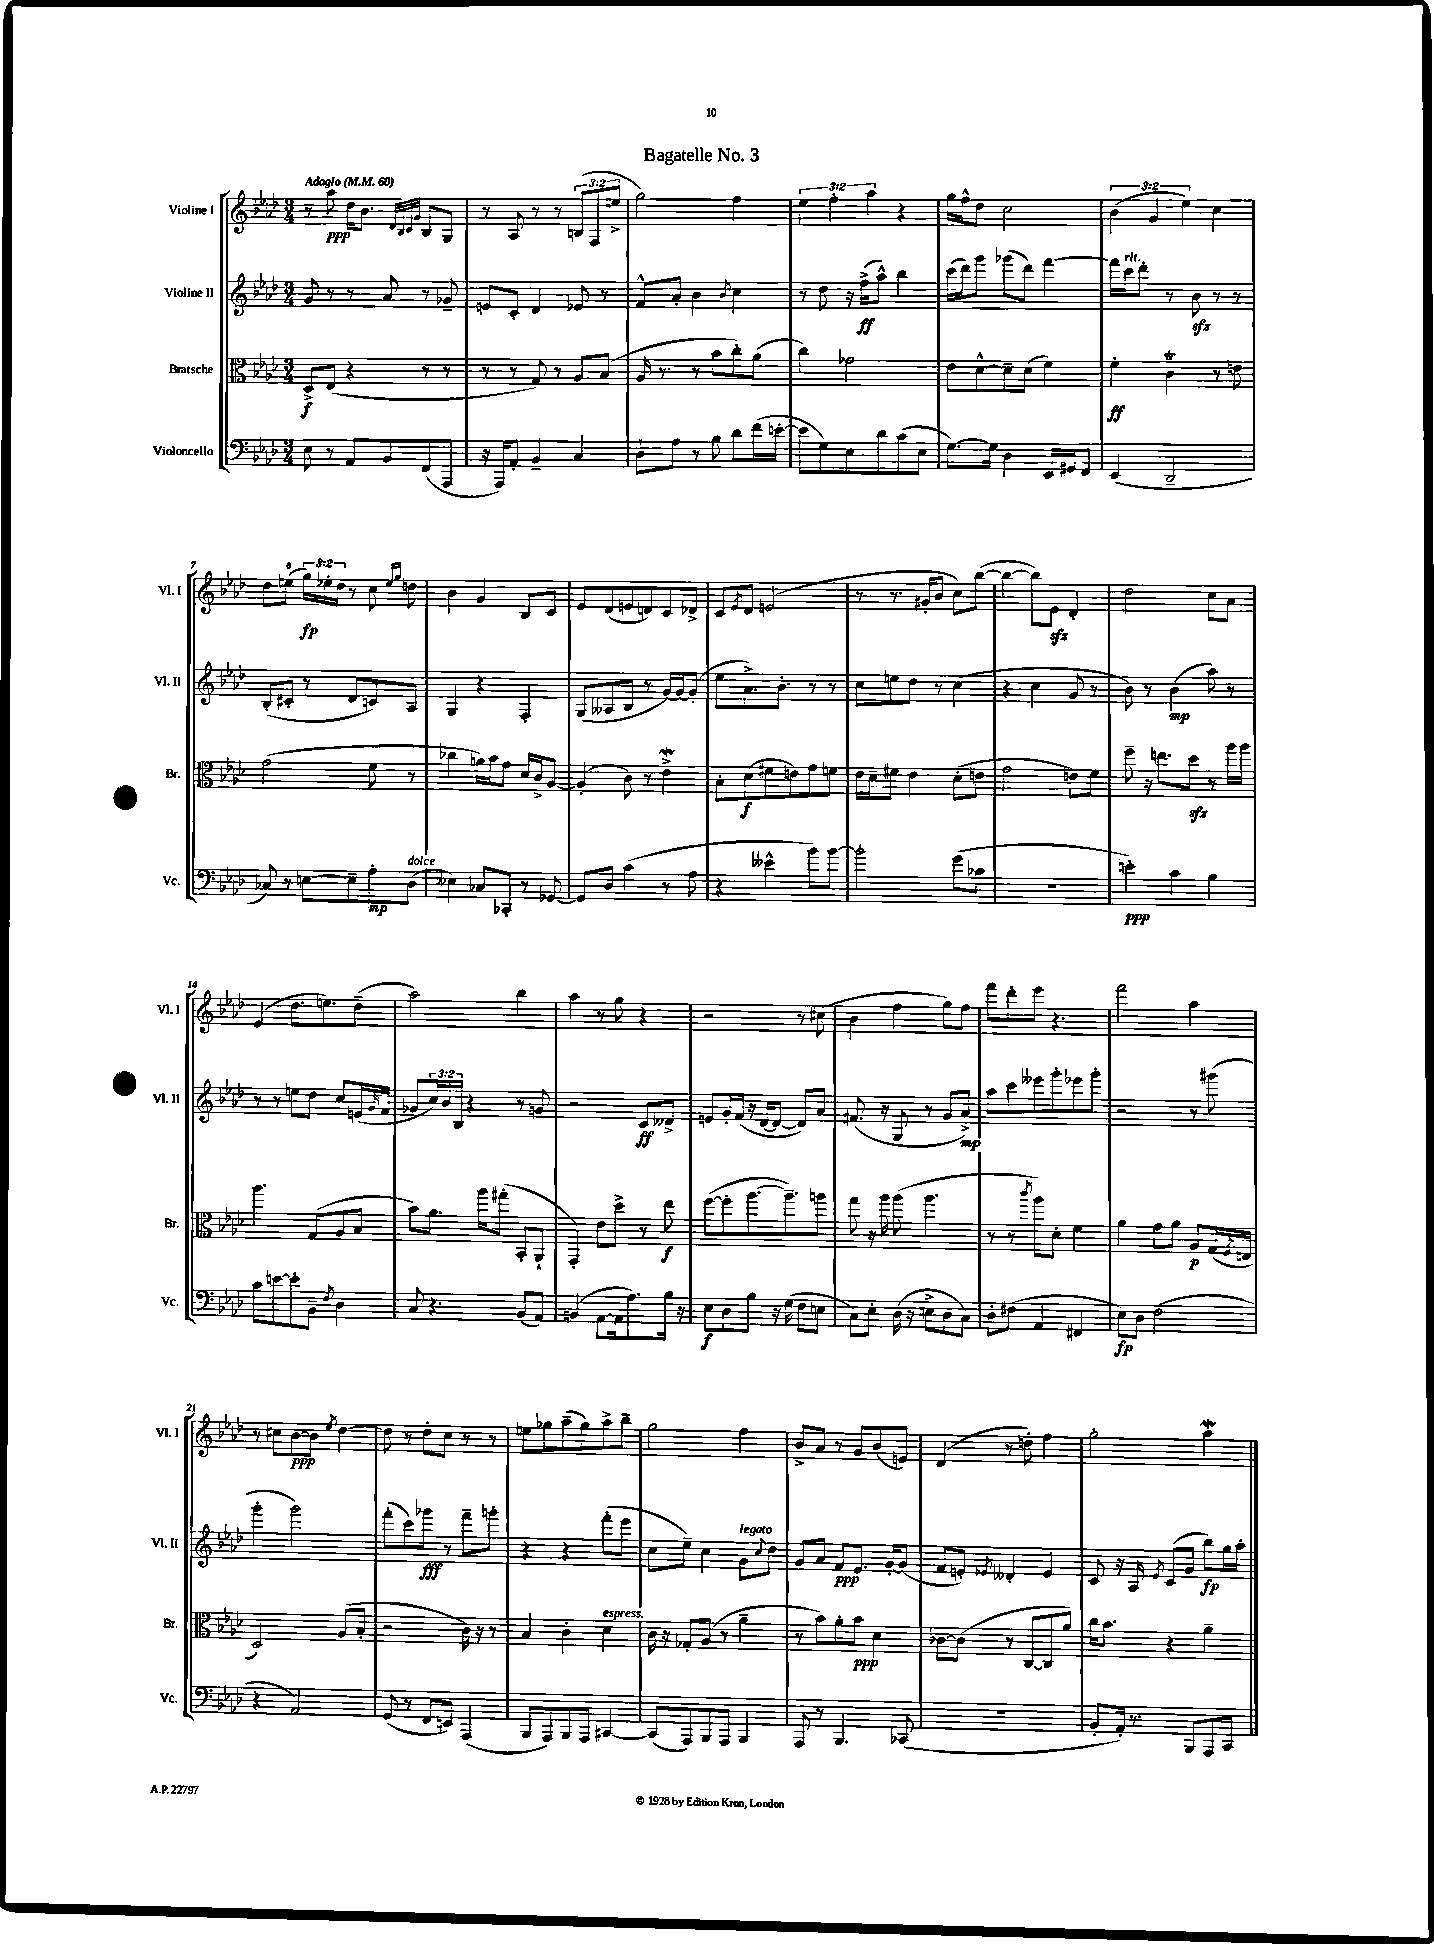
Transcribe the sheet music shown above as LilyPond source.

\header { title = "Bagatelle No. 3" }
<<
\new StaffGroup <<
\new Staff = "s0" \with { instrumentName = "Violine I" shortInstrumentName = "Vl. I" } {
    \clef treble \key aes \major \numericTimeSignature \time 3/4 \override Staff.TupletNumber.text = #tuplet-number::calc-fraction-text \tempo "Adagio" 4 = 60
    r8 aes''8\ppp des''16 bes'8. \grace { des'32 bes32 c'32 g'32 } bes8 g8 |
    r8 aes8 r8 r8 \tuplet 3/2 { b8( f8 e''8-> } |
    g''2) f''4 |
    \tuplet 3/2 { ees''4 f''4-. aes''4 } r4 |
    g''16 f''16-^ des''8 c''2 |
    \tuplet 3/2 { bes'4( g'4 ees''4) } c''4 |
    des''8 e''8-0( \tuplet 3/2 { g''16\fp) ees''16-. des''16 } r8 c''8 \grace { ees''16 g''16 } d''8 |
    bes'4 g'4 bes8 c'8 |
    ees'8 des'8( e'8 d'8) c'8 des'8-> |
    c'8 \acciaccatura { ees'8 } des'8 e'2( |
    r8 r8. gis'16-. bes'8 c''8) bes''8~( |
    bes''4~ bes''8) ees'8\sfz des'4-. |
    des''2 c''8 aes'8 |
    ees'4( des''8. e''8.) des''8--( |
    aes''2) bes''4 |
    aes''4 r8 g''8 r4 |
    r2 r8 cis''8( |
    bes'4 f''4 g''8) f''8 |
    f'''8 des'''8-. ees'''8 r4. |
    f'''2 aes''4 |
    r8 cis''8 bes'8~\ppp bes'8 \acciaccatura { ees''8 } des''4~ |
    des''8 r8 des''8-. c''8 r8 r8 |
    e''8 ges''8 aes''8--( ges''8) aes''8-> bes''8-- |
    g''2 f''4 |
    bes'8-> aes'8 r8 g'8 bes'8( e'8) |
    des'4( r8 d''8-.) f''4 |
    g''2-. aes''4\mordent \bar "|." |
}
\new Staff = "s1" \with { instrumentName = "Violine II" shortInstrumentName = "Vl. II" } {
    \clef treble \key aes \major \numericTimeSignature \time 3/4 \override Staff.TupletNumber.text = #tuplet-number::calc-fraction-text
    g'8 r8 r8 aes'8 r8 ges'8-- |
    e'8 c'8-. des'4 ees'8 r8 |
    f'8-^ aes'8-. bes'4 \acciaccatura { bes'8 } c''4 |
    r8 des''8 r16 f''16->\ff( aes''8-^) bes''4 |
    c'''16( des'''16) g'''8 ges'''8( des'''8) f'''4~ |
    f'''16 c'''16^\markup { \italic "rit." } des'''8-. r8 bes'8\sfz r8 r8 |
    bes8-.( cis'8-. r8 des'8 c'8) aes8 |
    g4 r4 f4-. |
    g8( aeses8 bes8 r8 g'16~) g'16~ g'8-.( |
    ees''8 aes'8.->) bes'8.-. r8 r8 |
    c''8 e''8 des''8 r8 c''4( |
    r4 c''4 g'8 r8 |
    bes'8) r8 bes'4\mp( aes''8) r8 |
    r8 r8 e''8 des''8 c''8 e'16( \grace { g'16 } f'16 |
    ges'8 \tuplet 3/2 { c''16) bes'16 bes16 } r4 r8 g'8 |
    r2 c'8\ff deses'8-> |
    e'8 g'16-. f'16( r16 des'16~ des'8~ des'8) aes'8 |
    fis'8.( r16 g8 r8 g'8 aes'8->\mp) |
    aes''8 c'''8 eeses'''8 g'''8-. ees'''8 g'''8-. |
    r2 r8 gis'''8( |
    g'''4-. g'''2) |
    f'''8-.( c'''8) ges'''8\fff r8 f'''8-- g'''8-. |
    r4 r4 f'''8-.( ees'''8 |
    c''8 ees''8--) c''4 g'8^\markup { \italic "legato" } \appoggiatura { c''8 } des''8 |
    g'8 aes'8 f'8\ppp ees'8. g'16~-. g'8( |
    f'8 e'8-.) \acciaccatura { ees'8 } deses'4-. ees'4 |
    c'8 r16 aes16 \acciaccatura { ees'8 } c'8( g'8 bes''8\fp) g''16 aes''16-. \bar "|." |
}
\new Staff = "s2" \with { instrumentName = "Bratsche" shortInstrumentName = "Br." } {
    \clef alto \key aes \major \numericTimeSignature \time 3/4
    des8->\f ees8( r4 r8 r8 |
    r8 r8 g8) r8 aes8 bes8( |
    aes16 r8. r8 bes'8 c''8-.) aes'8( |
    c''4) ges'2 |
    ees'8 des'8~-^ des'8-- des'8( f'4) |
    f'4-.\ff c'4\trill r8 e'8 |
    g'2( f'8 r8 |
    ces''4 a'16) bes'16 g'8 des'16 c'16-> aes8~ |
    aes4-.( c'8) r8 ees'4->\mordent |
    bes8-. des'8\f( fis'8 e'8) g'8 f'8 |
    ees'16 des'16-- fis'8 ees'4 des'8-.( e'8 |
    g'2 e'8) f'8 |
    f''8-- r16 e''8. des''8\sfz r8 aes''16 aes''16 |
    aes''4. g8( aes8 bes8 |
    bes'8) aes'8. aes''16 gis''8-.( bes,8-. aes,8-! |
    g,4-.) ees'8 des''8-> r8 ees''8\f |
    f''8~( f''8-. aes''8.~ aes''8.--) a''8 |
    g''8 r16 aes''16 aes''8( aes''4. |
    r8 r8 \acciaccatura { c'''8 } aes''8) des'8-. f'4 |
    aes'4 g'8 aes'8 aes8\p g16( \acciaccatura { f8 } e16 |
    des2) aes8( bes8-. |
    r2 c'16) r16 r8 |
    bes4 c'4-. des'4^\markup { \italic "espress." } |
    c'16 r16 ges8-. aes8( r8 aes'4-- |
    r8 bes'8) aes'8-. bes'8\ppp des'4 |
    ces'8~ ces'8( r8 c8~ c8 aes'8) |
    c''16 bes'8. r4 aes'4-- \bar "|." |
}
\new Staff = "s3" \with { instrumentName = "Violoncello" shortInstrumentName = "Vc." } {
    \clef bass \key aes \major \numericTimeSignature \time 3/4
    ees8 r8 aes,8 bes,8 f,8( aes,,8 |
    r16 aes,,16) aes,8-. bes,4-- c4 |
    des8-! aes8 r8 bes8 des'8 f'16( e'16~-. |
    e'8 g8) ees8 des'8 c'8( ees8 |
    g8.~) g16 des4 ees,16 gis,16 f,8 |
    ees,4( des,2-- |
    ces8) r8 e8~ e8-- aes8-.\mp des8^\markup { \italic "dolce" }( |
    eeses4) ces8 ces,8-. r8 ges,8~ |
    ges,8 des8 c'4( r8 aes8 |
    r4 eeses'4-^ bes'8) bes'8~ |
    bes'2-. g'8( ces'8 |
    R2. |
    e'4-.\ppp) c'4 bes4 |
    c'8 e'8~ e'8-. bes,8-- \acciaccatura { f8 } des4 |
    c8 r4. bes,8( aes,8) |
    b,4( aes,8~ aes,16 aes8.) bes16 r16 |
    ees8\f des8 bes8 r16 g16( f8 e8 |
    c8) ees8-. des16( r16 e8-> des8 c8) |
    des8-. fis8( aes,4 fis,4 |
    ees8\fp) des8 f2( |
    r4 aes,2) |
    g,8( r8 f,8 e,8) aes,,4( |
    bes,,8 aes,,8) bes,,8 aes,,8 cis,4~ |
    cis,8( aes,,8) bes,,8 aes,,8 bes,,4 |
    aes,,8 r8 bes,,4. ces,8( |
    R2. |
    bes,8-. aes,16-.) r8. bes,,8 aes,,8 c,8 \bar "|." |
}
>>
>>
